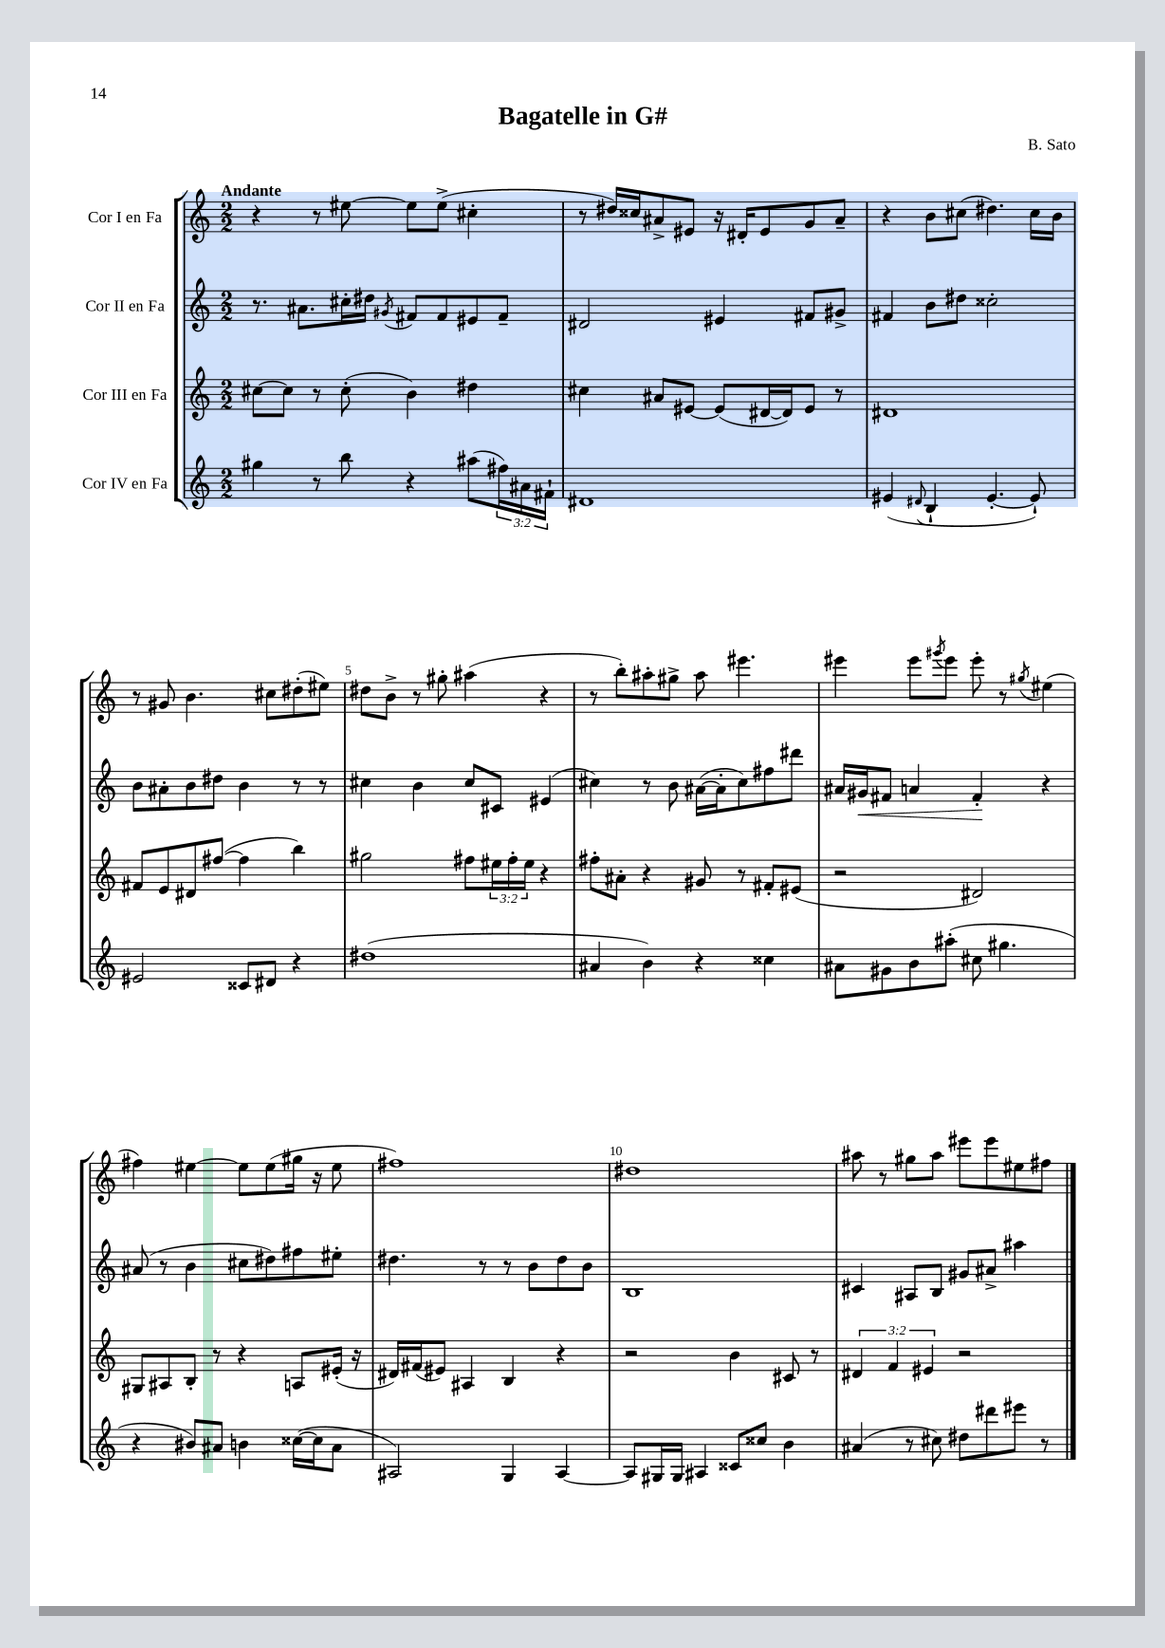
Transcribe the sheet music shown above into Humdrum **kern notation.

**kern	**kern	**kern	**kern
*staff4	*staff3	*staff2	*staff1
*clefG2	*clefG2	*clefG2	*clefG2
*k[]	*k[]	*k[]	*k[]
*M2/2	*M2/2	*M2/2	*M2/2
4gg#	[8cc#	8.r	4r
.	8cc#]	.	.
.	.	8.a#	.
8r	8r	.	8r
8bb	(8cc#'	16cc#'	[8ee#
.	.	16dd#	.
.	.	8qg#	.
4r	4b)	8f#	8ee#]
.	.	8f#	(8ee#^
(8aa#	4dd#	8e#	4cc#'
24ff#)	.	8f#~	.
24a#	.	.	.
24f#`	.	.	.
=	=	=	=
1d#	4cc#	2d#	8r
.	.	.	16dd#)
.	.	.	16cc##
.	8a#	.	8a#^
.	[8e#	.	8e#
.	(8e#]	4e#	16r
.	.	.	16d#'
.	[16d#	.	8e#
.	16d#])	.	.
.	8e#	8f#	8g
.	8r	8g#^	8a#~
=	=	=	=
(4e#	1d#	4f#	4r
8qqd#	.	.	.
4B`	.	8b	8b
.	.	8dd#	(8cc#
[4.e#'	.	2cc##'	4.dd#)
8e#`])	.	.	16cc#
.	.	.	16b
=	=	=	=
2e#	8f#	8b	8r
.	8e	8a#'	8g#
.	8d#	8b	4.b
.	([8ff#	8dd#	.
8c##	4ff#]	4b	.
8d#	.	.	8cc#
4r	4bb)	8r	(8dd#'
.	.	8r	8ee#)
=	=	=	=
(1dd#	2gg#	4cc#	8dd#
.	.	.	8b^
.	.	4b	8r
.	.	.	8gg#'
.	8ff#	8cc#	(4aa#
.	24ee#	8c#	.
.	24ff#'	.	.
.	24ee#	.	.
.	4r	(4e#	4r
=	=	=	=
4a#	8ff#'	4cc#)	8r
.	8a#'	.	8bb')
4b)	4r	8r	8aa#'
.	.	8b	8gg#^
4r	8g#	([16a#	8aa#
.	.	16a#']	.
.	8r	8cc#)	4.eee#
4cc##	8f#'	8ff#	.
.	(8e#	8ddd#	.
=	=	=	=
8a#	2r	16a#	4eee#
.	.	16g#	.
8g#	.	8f#	.
8b	.	4a	8eee#
.	.	.	8qggg#
(8aa#'	.	.	8eee#
8cc#	2d#)	4f#'	8eee#'
4.gg#	.	.	8r
.	.	.	8qgg#
.	.	4r	(4ee#
=	=	=	=
4r	8G#	(8a#	4ff#)
.	8A#	8r	.
8b#)	8B'	4b	[4ee#
8a#	8r	.	.
4b	4r	8cc#	8ee#]
.	.	8dd#)	(8ee#
([16cc##	8A	8ff#	16gg#
16cc##]	.	.	16r
8a#	(16e#'	8ee#'	8ee#
.	16r	.	.
=	=	=	=
2A#)	16d#)	4.dd#	1ff#)
.	(16f#	.	.
.	8e#)	.	.
.	4A#	.	.
.	.	8r	.
4G	4B	8r	.
.	.	8b	.
[4A#	4r	8dd#	.
.	.	8b	.
=	=	=	=
8A#]	2r	1B	1dd#
16G#	.	.	.
16G#	.	.	.
4A#	.	.	.
8c##	4b	.	.
8cc##	.	.	.
4b	8c#	.	.
.	8r	.	.
=	=	=	=
(4a#	6d#	4c#	8aa#
.	.	.	8r
.	6f	.	.
8r	.	8A#	8gg#
.	6e#	.	.
8cc#)	.	8B	8aa#
8dd#	2r	8g#	8eee#
8ddd#	.	8a#^	8eee#
8eee#	.	4aa#	8ee#
8r	.	.	8ff#
==	==	==	==
*-	*-	*-	*-
